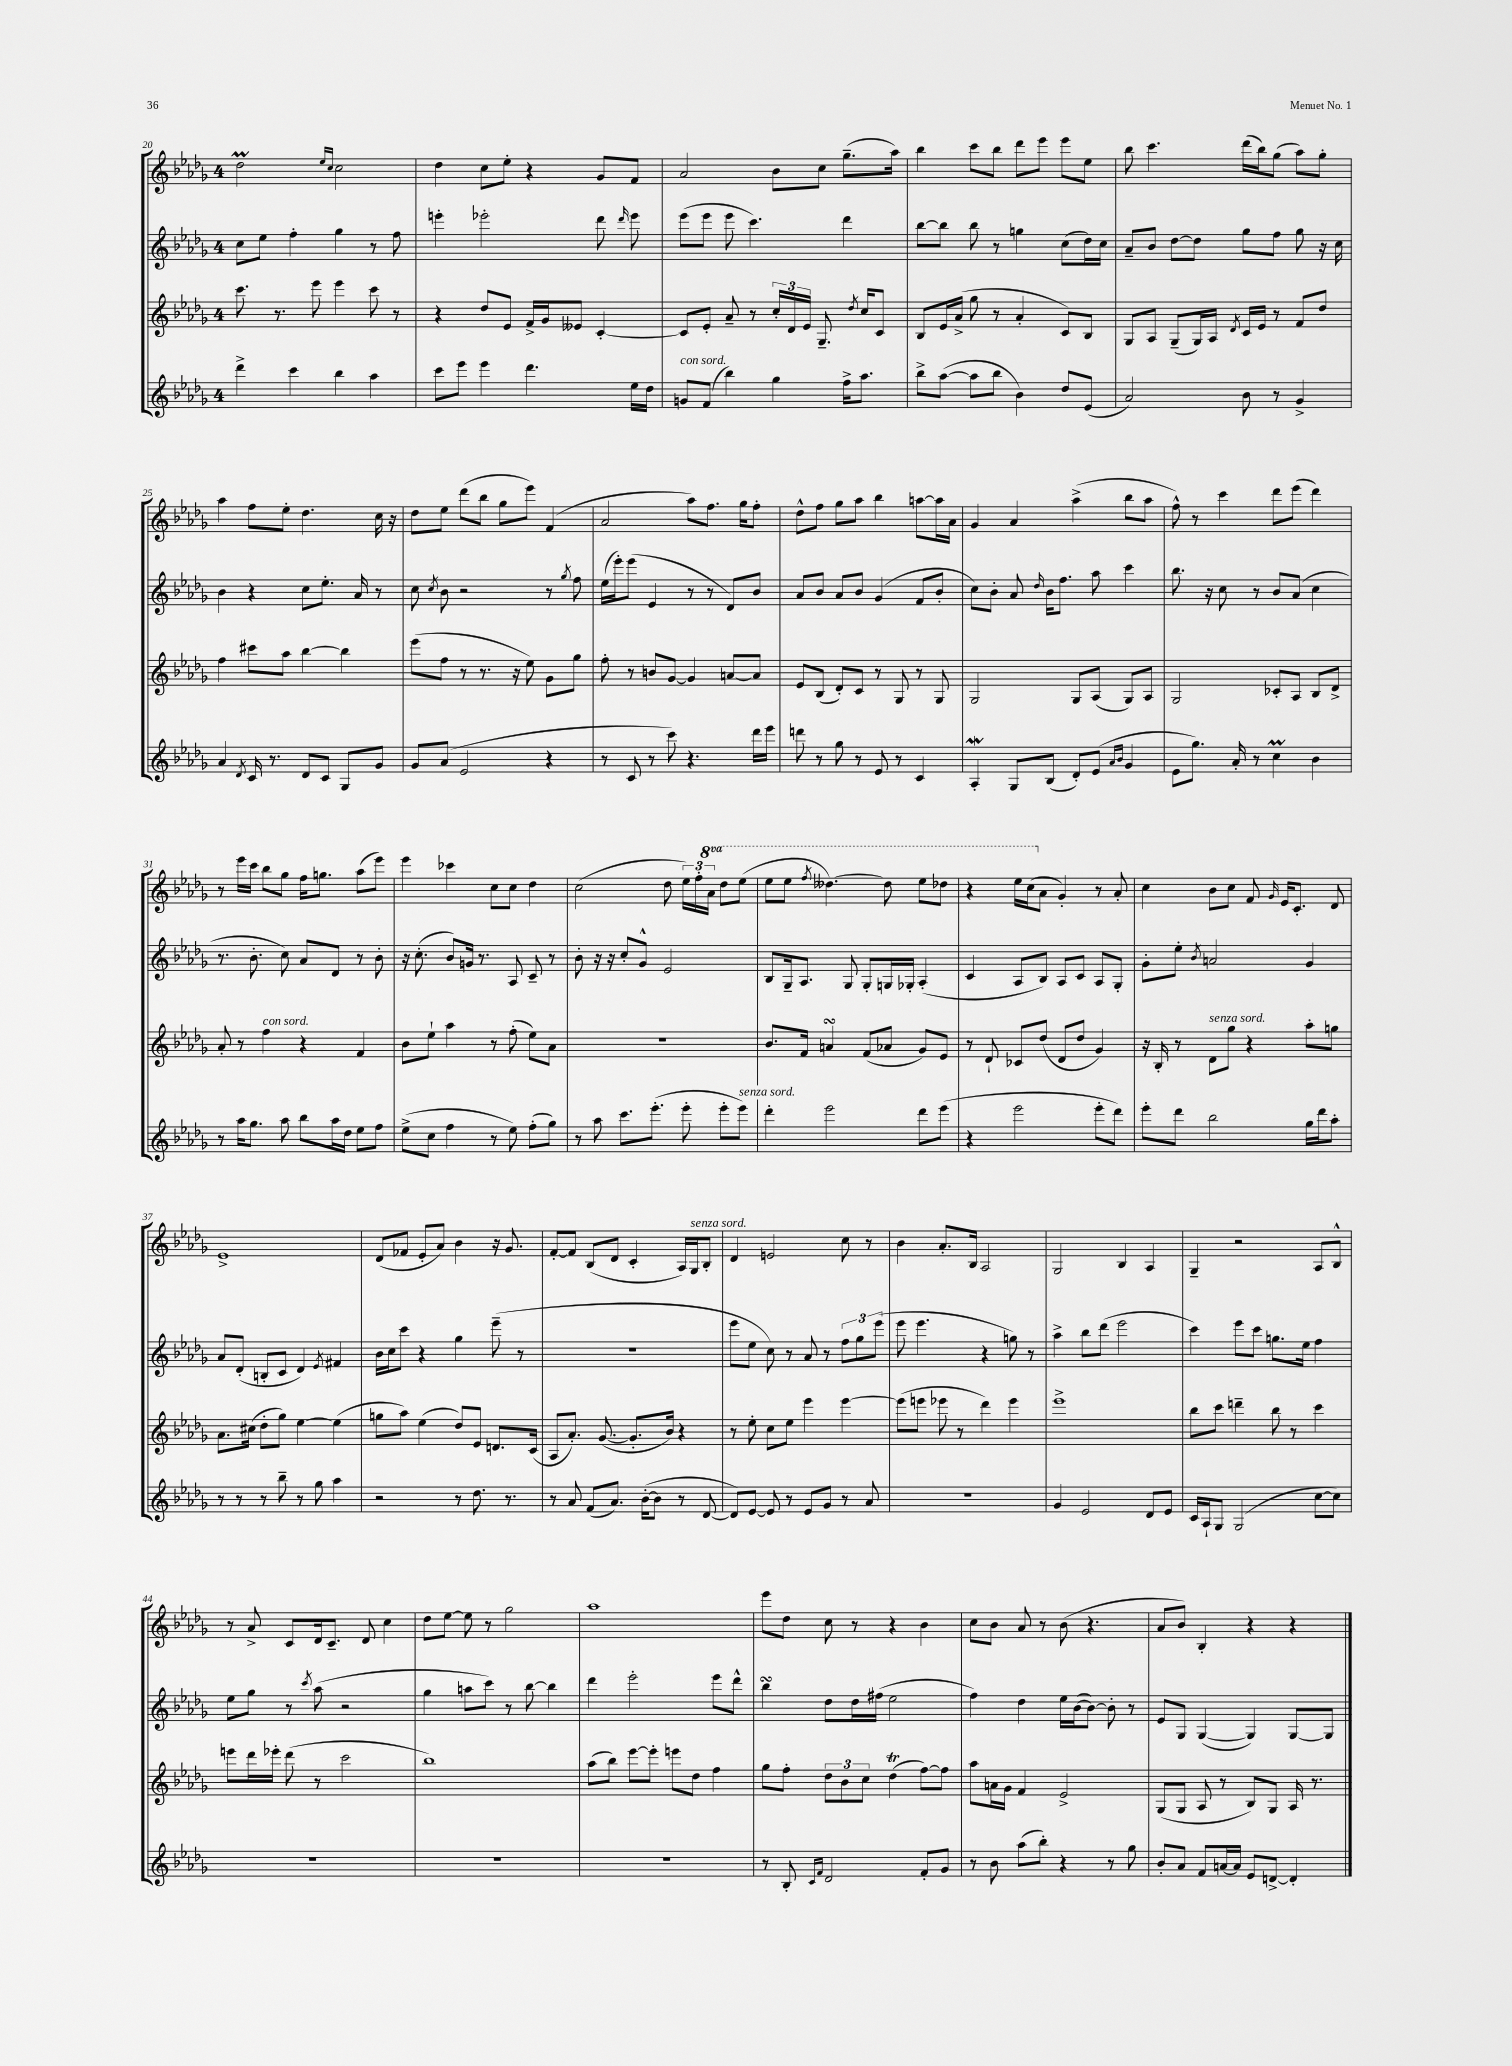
<<
\new StaffGroup <<
\new Staff = "s0" {
    \clef treble \key des \major \once \override Staff.TimeSignature.style = #'single-digit \time 4/4 \set Staff.ottavationMarkups = #ottavation-simple-ordinals
    \autoBeamOff des''2\prall \grace { ees''16[ c''16] } c''2 |
    des''4 c''8[ ees''8]-. r4 ges'8[ f'8] |
    aes'2 bes'8[ c''8] ges''8.[--( aes''16]) |
    bes''4 c'''8[ bes''8] des'''8[ ees'''8] ees'''8[ ees''8] |
    bes''8 c'''4. des'''16[( bes''16) ges''8]( aes''8[) ges''8]-. |
    aes''4 f''8[ ees''8]-. des''4. c''16 r16 |
    des''8[ ees''8] des'''8[( bes''8] ges''8[ ees'''8]) f'4( |
    aes'2 aes''8[) f''8.] ges''16[ f''8]-. |
    des''8[-^ f''8] ges''8[ aes''8] bes''4 a''8[~ a''16 aes'16] |
    ges'4 aes'4 aes''4->( bes''8[ aes''8] |
    f''8-^) r8 c'''4 des'''8[ ees'''8]( des'''4) |
    r8 ees'''16[ c'''16] bes''8[ ges''8] f''16[ g''8.] aes''8[( ees'''8]) |
    ees'''4 ces'''4 c''8[ c''8] des''4 |
    c''2( des''8 \tuplet 3/2 { ees''16[) f''16-. \ottava #1 aes''16] } des'''8[ ees'''8]( |
    ees'''8[ ees'''8] \acciaccatura { f'''8 } deses'''4.~) deses'''8 ees'''8[ des'''8] |
    r4 ees'''16[ c'''16( \ottava #0 aes'8] ges'4-.) r8 aes'8-. |
    c''4 bes'8[ c''8] f'8 \grace { ges'16 } ees'16[ c'8.]-. des'8 |
    ees'1-> |
    des'8[( fes'8] ees'8[-. aes'8]) bes'4 r16 ges'8. |
    f'8[~-. f'8] bes8[( des'8] c'4-. aes16[) ges16^\markup { \italic "senza sord." } bes8]-. |
    des'4 e'2 c''8 r8 |
    bes'4 aes'8.[-. bes16] aes2 |
    ges2 bes4 aes4 |
    ges4-- r2 aes8[ bes8]-^ |
    r8 aes'8-> c'8[ des'16 c'8.]-- des'8 c''4 |
    des''8[ ees''8]~ ees''8 r8 ges''2 |
    aes''1 |
    ees'''8[ des''8] c''8 r8 r4 bes'4 |
    c''8[ bes'8] aes'8 r8 bes'8( r4. |
    aes'8[ bes'8]) bes4-. r4 r4 \bar "|." |
}
\new Staff = "s1" {
    \clef treble \key des \major \once \override Staff.TimeSignature.style = #'single-digit \time 4/4
    \autoBeamOff c''8[ ees''8] f''4-. ges''4 r8 f''8 |
    e'''4-. ees'''2-. des'''8 \grace { des'''16 } ees'''8 |
    ees'''8[( ees'''8] ees'''8 c'''4.) des'''4 |
    bes''8[~ bes''8] bes''8 r8 g''4 c''8[( des''16) c''16] |
    aes'8[-- bes'8] des''8[~ des''8] ges''8[ f''8] ges''8 r16 c''16 |
    bes'4 r4 c''8[ ees''8.]-. aes'16 r8 |
    c''8 \acciaccatura { c''8 } bes'8 r2 r8 \acciaccatura { ges''8 } f''8 |
    ees''16[( ees'''16-.) ees'''8]( ees'4 r8 r8 des'8[) bes'8] |
    aes'8[ bes'8] aes'8[ bes'8] ges'4( f'8[ bes'8]-. |
    c''8[) bes'8]-. aes'8 \grace { des''16 } bes'16[ f''8.] aes''8 c'''4 |
    bes''8. r16 c''8 r8 bes'8[ aes'8]( c''4 |
    r8. bes'8.-. c''8) aes'8[ des'8] r8 bes'8-. |
    r16 c''8.-.( bes'8[) g'16] r8. aes8 c'8-- r8 |
    bes'8-. r16 r16 c''8[-. ges'8]-^ ees'2 |
    bes8[ ges16-- aes8.] ges8 ges8[-. g16 ges16]-. aes4-.( |
    c'4 aes8[ bes8]) aes8[ c'8] aes8[ ges8]-. |
    ges'8[-. ees''8]-. \acciaccatura { bes'8 } a'2 ges'4 |
    aes'8[ des'8]-.( b8[-. c'8] des'4) \acciaccatura { ees'8 } fis'4 |
    bes'16[ c''16 c'''8] r4 ges''4 ees'''8--( r8 |
    R1 |
    ees'''8[ ees''8] c''8) r8 aes'8 r8 \tuplet 3/2 { f''8[ ges''8 ees'''8]( } |
    ees'''8 ees'''4. r4 g''8) r8 |
    aes''4-> bes''8[ des'''8]( ees'''2 |
    c'''4) ees'''8[ c'''8] g''8.[ ees''16] f''4 |
    ees''8[ ges''8] r8 \acciaccatura { c'''8 } aes''8( r2 |
    ges''4 a''8[ c'''8]) r8 bes''8~ bes''4 |
    des'''4 ees'''2-. ees'''8[ des'''8]-^ |
    bes''4\turn des''8[ des''16 fis''16]( ees''2 |
    f''4) des''4 ees''16[ bes'16~( bes'8]~) bes'8-. r8 |
    ees'8[ ges8] ges4~( ges4) ges8[~ ges8] \bar "|." |
}
\new Staff = "s2" {
    \clef treble \key des \major \once \override Staff.TimeSignature.style = #'single-digit \time 4/4
    \autoBeamOff c'''8. r8. ees'''8 ees'''4 c'''8 r8 |
    r4 des''8[ ees'8] f'16[-> ges'16 eeses'8] c'4~-. |
    c'8[ ees'8]-. aes'8-- r8 \tuplet 3/2 { c''16[-. des'16 ees'16] } ges8.-- \acciaccatura { des''8 } c''16[ c'8] |
    bes8[ ees'16 aes'16]->( ges''8 r8 aes'4-. c'8[) bes8] |
    ges8[ aes8] ges8[--( ges16) aes16] \acciaccatura { des'8 } c'16[ ees'16] r8 f'8[ des''8] |
    f''4 cis'''8[ aes''8] bes''4~ bes''4 |
    ees'''8[( f''8] r8 r8. r16 ees''8) ges'8[ ges''8] |
    f''8-. r8 b'8[ ges'8]~ ges'4 a'8[~ a'8] |
    ees'8[ bes8]( des'8[-.) c'8] r8 ges8 r8 ges8 |
    ges2 ges8[ aes8]( ges8[) aes8] |
    ges2 ces'8[-. aes8] bes8[ des'8]-> |
    aes'8-. r8 f''4^\markup { \italic "con sord." } r4 f'4 |
    bes'8[ ees''8]-! aes''4 r8 f''8-.( ees''8[) aes'8] |
    R1 |
    bes'8.[ f'16] a'4\turn f'8[( aes'8] ges'8[) ees'8] |
    r8 des'8-! ces'8[ des''8]( des'8[ des''8] ges'4) |
    r16 bes16-. r8 des'8[^\markup { \italic "senza sord." } ges''8] r4 aes''8[-. g''8] |
    aes'8.[ cis''16]( des''8[-. ges''8]) ees''4~ ees''4( |
    g''8[ aes''8]) ees''4( des''8[) ees'8] d'8.[ c'16]( |
    aes8[ aes'8.]-.) ges'8.~( ges'8.[-. bes'16]) r4 |
    r8 ees''8-. c''8[ ees''8] ees'''4 ees'''4~ |
    ees'''8[( e'''8] ees'''8 r8 des'''4) ees'''4 |
    ees'''1-> |
    bes''8[ c'''8] d'''4-- bes''8 r8 c'''4 |
    e'''8[ des'''16 ees'''16]-. des'''8( r8 c'''2 |
    bes''1) |
    aes''8[( bes''8]) ees'''8[~ ees'''8]-. e'''8[ des''8] f''4 |
    ges''8[ f''8]-. \tuplet 3/2 { des''8[ bes'8 c''8] } des''4\trill( f''8[~) f''8] |
    aes''8[ a'16 ges'16] f'4 ees'2-> |
    ges8[( ges8] aes8 r8 bes8[) ges8] aes16 r8. \bar "|." |
}
\new Staff = "s3" {
    \clef treble \key des \major \once \override Staff.TimeSignature.style = #'single-digit \time 4/4
    \autoBeamOff des'''4-> c'''4 bes''4 aes''4 |
    c'''8[ ees'''8] ees'''4 des'''4. ees''16[ des''16] |
    g'8[^\markup { \italic "con sord." } f'8]( bes''4) ges''4 f''16[-> aes''8.] |
    bes''8[-> aes''8]~( aes''8[ bes''8] bes'4) des''8[ ees'8]( |
    aes'2) bes'8 r8 ges'4-> |
    aes'4 \acciaccatura { des'8 } c'16 r8. des'8[ c'8] ges8[ ges'8] |
    ges'8[ aes'8]( ees'2 r4 |
    r8 c'8 r8 c'''8) r4. des'''16[ ees'''16] |
    d'''8 r8 ges''8 r8 ees'8 r8 c'4 |
    aes4-.\mordent ges8[ bes8]( des'8[-.) ees'8]( \grace { aes'16[ bes'16] } ges'4 |
    ees'8[ ges''8.]) aes'16-. r8 c''4\prall bes'4 |
    r8 aes''16[ ges''8.] aes''8 bes''8[ aes''16 des''16] ees''8[ f''8] |
    ees''8[->( c''8] f''4 r8 ees''8) f''8[-.( ges''8]) |
    r8 aes''8 c'''8.[ ees'''8.]-.( ees'''8-. ees'''8[-. ees'''8]^\markup { \italic "senza sord." }) |
    des'''4-. ees'''2 des'''8[ ees'''8]( |
    r4 ees'''2 ees'''8[-. des'''8]) |
    ees'''8[-. des'''8] bes''2 ges''16[ des'''16 aes''8]-. |
    r8 r8 r8 bes''8-- r8 ges''8 aes''4 |
    r2 r8 des''8. r8. |
    r8 aes'8 f'8[( aes'8.]) bes'16[~-.( bes'8] r8 des'8~ |
    des'8[) ees'8]~ ees'8 r8 ees'8[ ges'8] r8 aes'8 |
    R1 |
    ges'4 ees'2 des'8[ ees'8] |
    c'16[ aes16-! ges8] ges2( c''8[~ c''8]) |
    R1 |
    R1 |
    R1 |
    r8 bes8-. \grace { c'16[ f'16] } des'2 f'8[-. ges'8] |
    r8 bes'8 aes''8[( bes''8]-.) r4 r8 ges''8 |
    bes'8[-. aes'8] f'8[ a'16~ a'16] ees'8[ d'8]~-> d'4-. \bar "|." |
}
>>
>>
\layout { \context { \Score currentBarNumber = #20 } }
